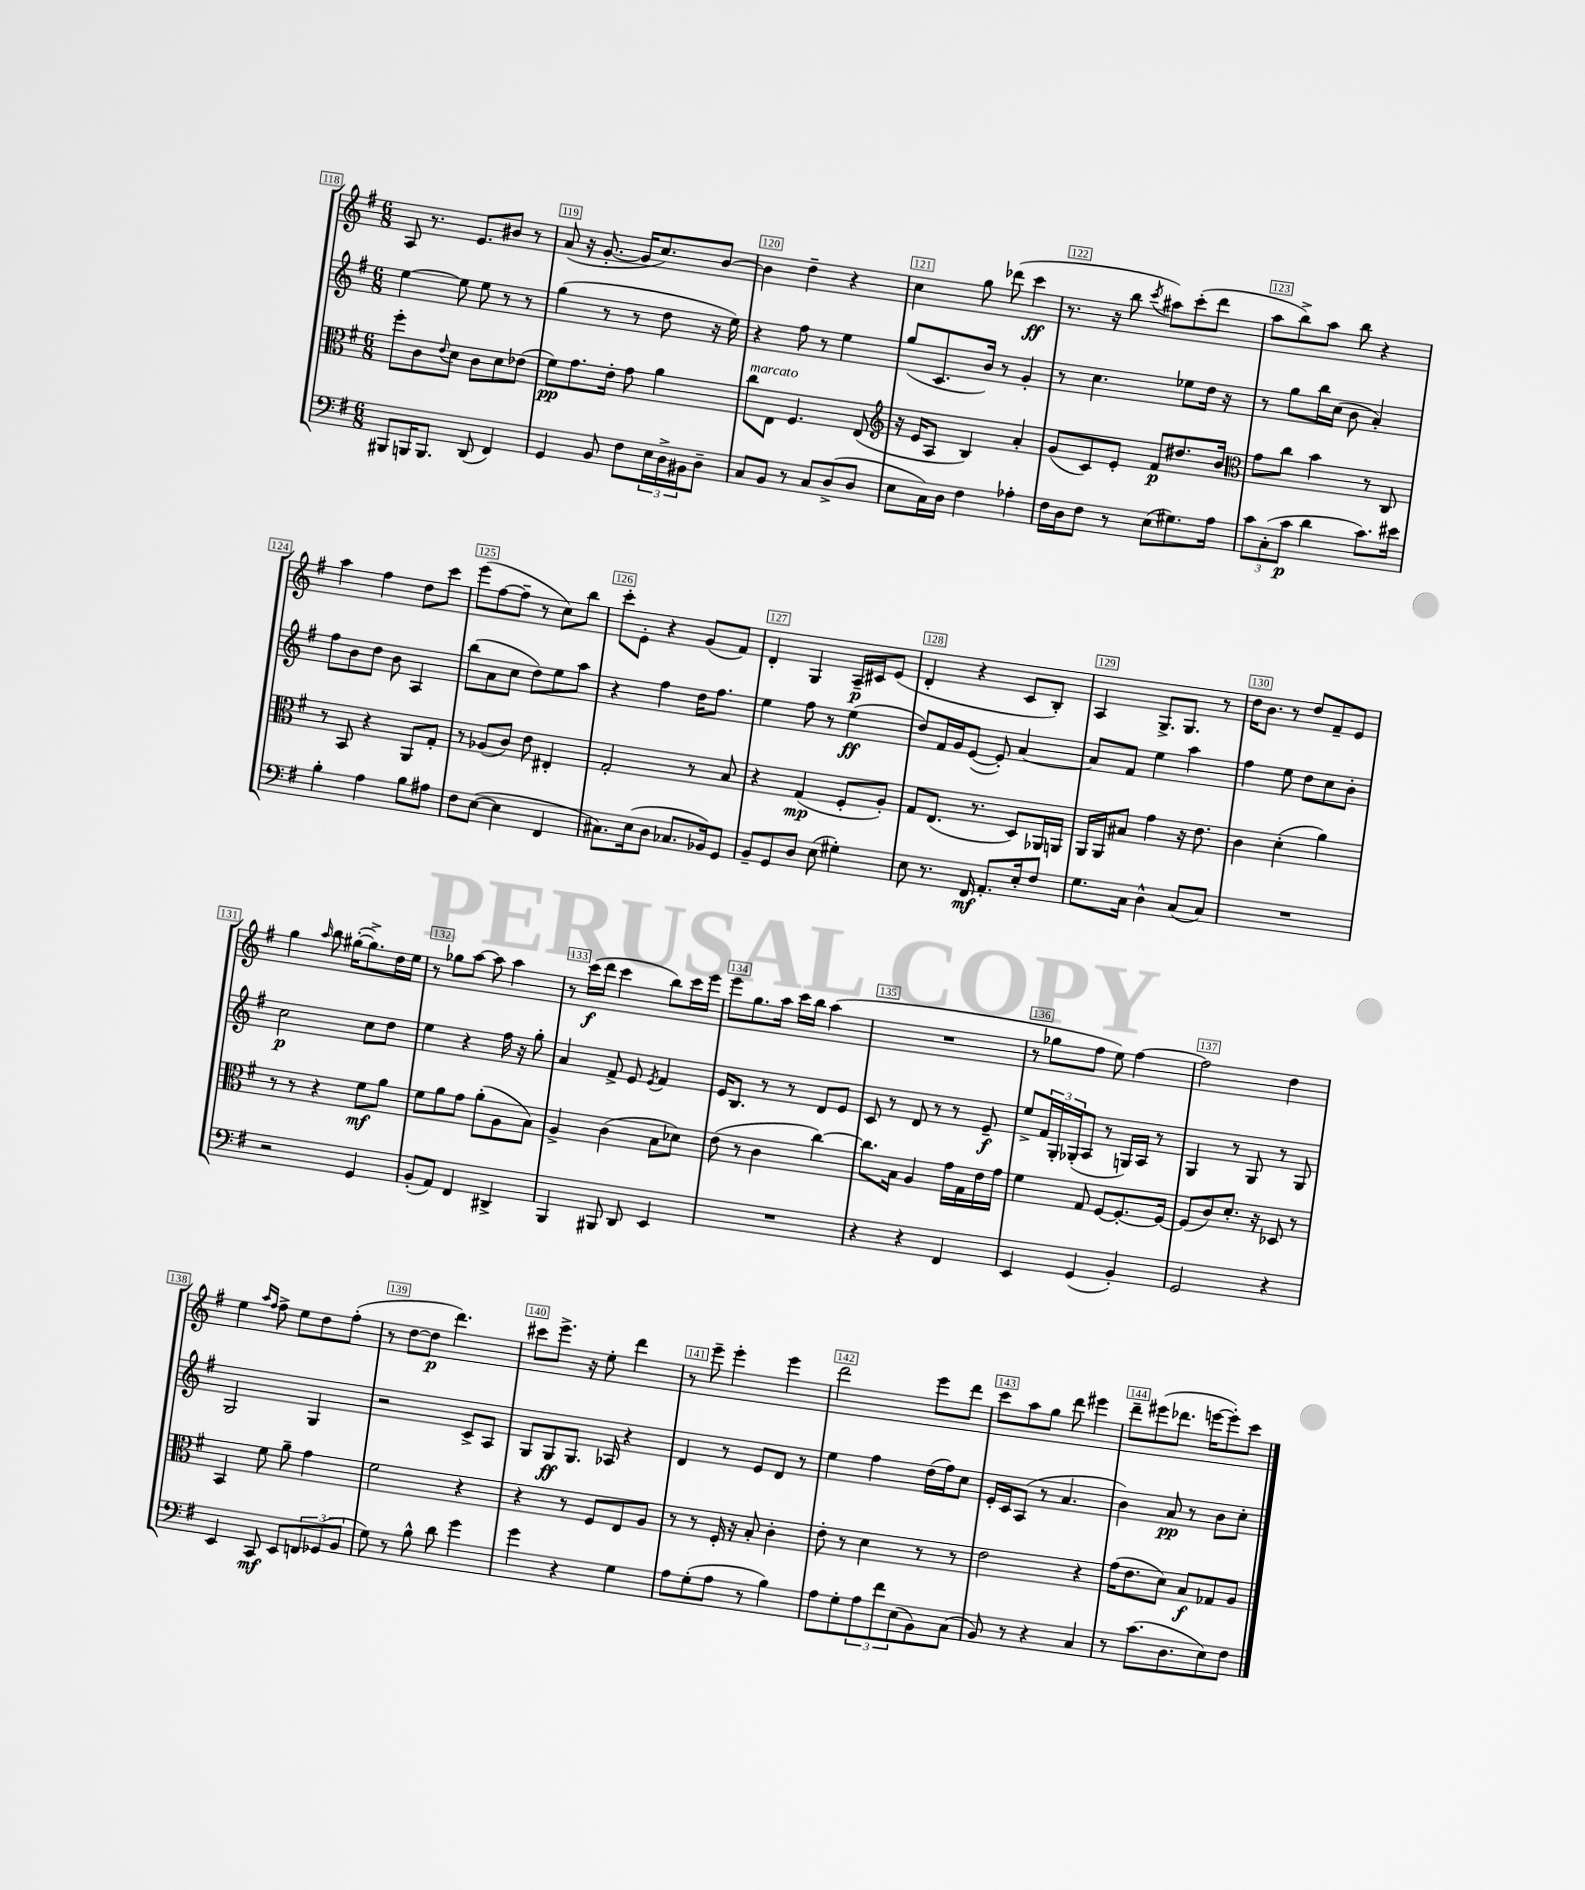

**kern	**kern	**kern	**kern
*staff4	*staff3	*staff2	*staff1
*clefF4	*clefC3	*clefG2	*clefG2
*k[f#]	*k[f#]	*k[f#]	*k[f#]
*M6/8	*M6/8	*M6/8	*M6/8
8BBB#	8ff#'	[4ee	8A
16BBB	8c	.	8.r
8.BBB	.	.	.
.	8qqe	.	.
.	8d	8ee]	.
.	.	.	8.e
(8DD	8c	8ee	.
4FF#)	8d	8r	8b#
.	(8e-	8r	8r
=	=	=	=
4GG	8f#)	(4gg	(8a
.	8.g	.	16r
.	.	.	[8.g'
8BB	.	8r	.
.	16e'	.	.
8F#	8g	8r	16g]
.	.	.	8.cc)
24E	4a	8dd	.
24D^	.	.	.
24BB#	.	.	.
8D~	.	16r	[8b
.	.	16ee)	.
=	=	=	=
8C	8cc	4r	4b]
8BB	8E	.	.
8r	4.F#	8ff#	4dd~
8C	.	8r	.
(8D^	.	4ee	4r
8D	(8E	.	.
=	=	=	=
*	*clefG2	*	*
8E	16r	(8gg	4cc
.	16e	.	.
16C)	8A	8.c	.
16D	.	.	.
4F#	4B)	.	8gg
.	.	16b)	.
.	.	8r	(8ddd-
4A-'	4a'	4g'	4ccc
=	=	=	=
16F#	(8g	8r	8.r
16D	.	.	.
8F#	8c)	4.cc	.
.	.	.	16r
8r	8e'	.	8bb
.	.	.	8qccc
(8E	8f#	.	8aa#)
8.G#)	8.dd#	8ee-	(8ccc'
.	.	16dd	8ddd
16A	16b	16r	.
=	=	=	=
*	*clefC3	*	*
12c	8g	8r	8aa
(12C'	.	.	.
.	8cc	8gg	8bb^)
12c	.	.	.
4d	4b	16bb	8aa
.	.	(16cc	.
.	.	8b	8bb
8.c)	8r	4a')	4r
.	8C	.	.
16e#	.	.	.
=	=	=	=
4B'	8r	8ff#	4aa
.	8BB	8b	.
4A	4r	8dd	4ff#
.	.	8b	.
8B	8AA	4A	8dd
8A#	8G'	.	8ccc
=	=	=	=
8F#	8r	(8bb	(8eee
([8E	(8A-	8a	[8ff#
4E]	8c)	8cc	8ff#~]
.	8e	8dd)	8r
4FF#	4E#'	8ee	8cc)
.	.	8aa	8bb
=	=	=	=
8.C#)	2G'	4r	8ccc'
.	.	.	8e'
(16E	.	.	.
8D	.	4ff#	4r
8.C-	.	.	.
.	8r	16dd	(8g
16BB-)	.	8.ff#	.
8GG	8B	.	8f#)
=	=	=	=
8BB~	4r	4ee	4d'
8GG	.	.	.
8D	(4G	8ff#	4G
(8E	.	8r	.
4G#')	8F#'	(4ee	16A~
.	.	.	16c#
.	8A')	.	(8e
=	=	=	=
8E	8G	8dd)	4d'
8.r	(8.E	16f#	.
.	.	16g	.
.	.	([8e	4r
16FF#	8.r	.	.
8.AA'	.	8e'])	.
.	8D)	[4a	8c
16E'	.	.	.
8F#	16AA-	.	8B')
.	16AA	.	.
=	=	=	=
8.G	16AA	8a]	4A
.	16AA	.	.
.	8B#	8f#	.
16C	.	.	.
4D^^	4g	4ee	8.G^
.	.	.	8.G
(8C	16r	4aa	.
.	8.e	.	.
8C)	.	.	8r
=	=	=	=
2.r	4c	4ff#	16dd
.	.	.	8.b
.	(4d'	8ee	8r
.	.	8dd	8dd
.	4a)	8cc	8f#~
.	.	8b'	8e
=	=	=	=
2r	8r	2cc	4gg
.	8r	.	.
.	.	.	16qqaa
.	4r	.	8bb
.	.	.	([16gg#'
.	.	.	8.gg#^])
4GG	8f#	8cc	.
.	8a	8dd	16dd
.	.	.	16ee
=	=	=	=
(8BB'	8f#	4ee	8r
8AA)	8a	.	8gg-
4FF#	8g	4r	[8aa
.	(8a'	.	8aa]
4DD#^	8A	16ff#	4aa
.	.	16r	.
.	8B)	8gg'	.
=	=	=	=
4BBB	4A^	4a	8r
.	.	.	(16ccc
.	.	.	16ddd
8BBB#	(4c	8f#^	4ccc
8DD	.	8e	.
.	.	8qe	.
4EE	8B	4f#	8bb)
.	8d-)	.	16ccc
.	.	.	16eee
=	=	=	=
2.r	(8e	16e	8eee
.	.	8.B	.
.	8r	.	8.gg
.	4c	8r	.
.	.	.	16aa
.	.	8r	16ccc
.	.	.	16bb
.	[4cc)	8d	(4aa
.	.	8e	.
=	=	=	=
4r	8.cc]	8c	2.r
.	.	8r	.
.	16B	.	.
4r	4A	8d	.
.	.	8r	.
4FF#	16g	8r	.
.	16G	.	.
.	16e	8e~	.
.	16g	.	.
=	=	=	=
4EE	4f#	8ee^	8r
.	.	24f#	8gg-
.	.	24G'	.
.	.	(24G-'	.
(4GG	8G	8A	8ff#
.	[8F#	8r	8ee)
4BB')	8.F#'_	16G)	[4ff#
.	.	16A	.
.	.	8r	.
.	16F#_	.	.
=	=	=	=
2GG	(8F#]	4G	2ff#]
.	8c)	.	.
.	8.d'	8r	.
.	.	8G	.
.	16r	.	.
4r	8D-	8r	4dd
.	8r	8G	.
=	=	=	=
4EE	4BB	2G	4ee
.	.	.	16qqaa
.	.	.	16qqff#
8CC	8f#	.	8ff#^
8EE	8a~	.	8ee
12FF	4g	4G	8dd
(12GG-	.	.	.
.	.	.	(8ff#'
12BB	.	.	.
=	=	=	=
8G)	2f#	2r	8r
8r	.	.	[8dd
8B^^	.	.	8dd]
8d	.	.	4.ddd)
4g	4r	8c^	.
.	.	8A	.
=	=	=	=
4g	4r	8G	8ccc#
.	.	8G	8.eee^
4r	8r	8.G	.
.	.	.	16r
.	8F#	.	8ee'
.	.	16A-	.
4G	8E	4r	4ddd
.	8A	.	.
=	=	=	=
8A	8r	4d	8r
(8G'	8r	.	8eee~
8A	16F#'	8r	4eee'
.	16r	.	.
8r	8B'	8e	.
4B)	4c'	8d	4eee
.	.	8r	.
=	=	=	=
8A	8e'	4ee	2ddd
8G'	8r	.	.
12A	4d	4ff#	.
12f#	.	.	.
(12E	.	.	.
8BB)	8r	(16dd	8eee
.	.	16ff#)	.
(8C	8r	8cc	8ddd
=	=	=	=
8BB)	2e	16e'	8ccc
.	.	16c	.
8r	.	(8A	8aa
4r	.	8r	8gg
.	.	4.a	8ddd
4C	4r	.	4eee#
=	=	=	=
8r	(16g	4b)	8ddd~
.	8.e	.	.
(8.c	.	.	(8eee#
.	8d)	8a	8.ddd-
8.D	.	.	.
.	8B	8r	.
.	.	.	[16eee
8E)	8G-	8b	8eee'])
8F#	8A	8cc'	8ccc
==	==	==	==
*-	*-	*-	*-
